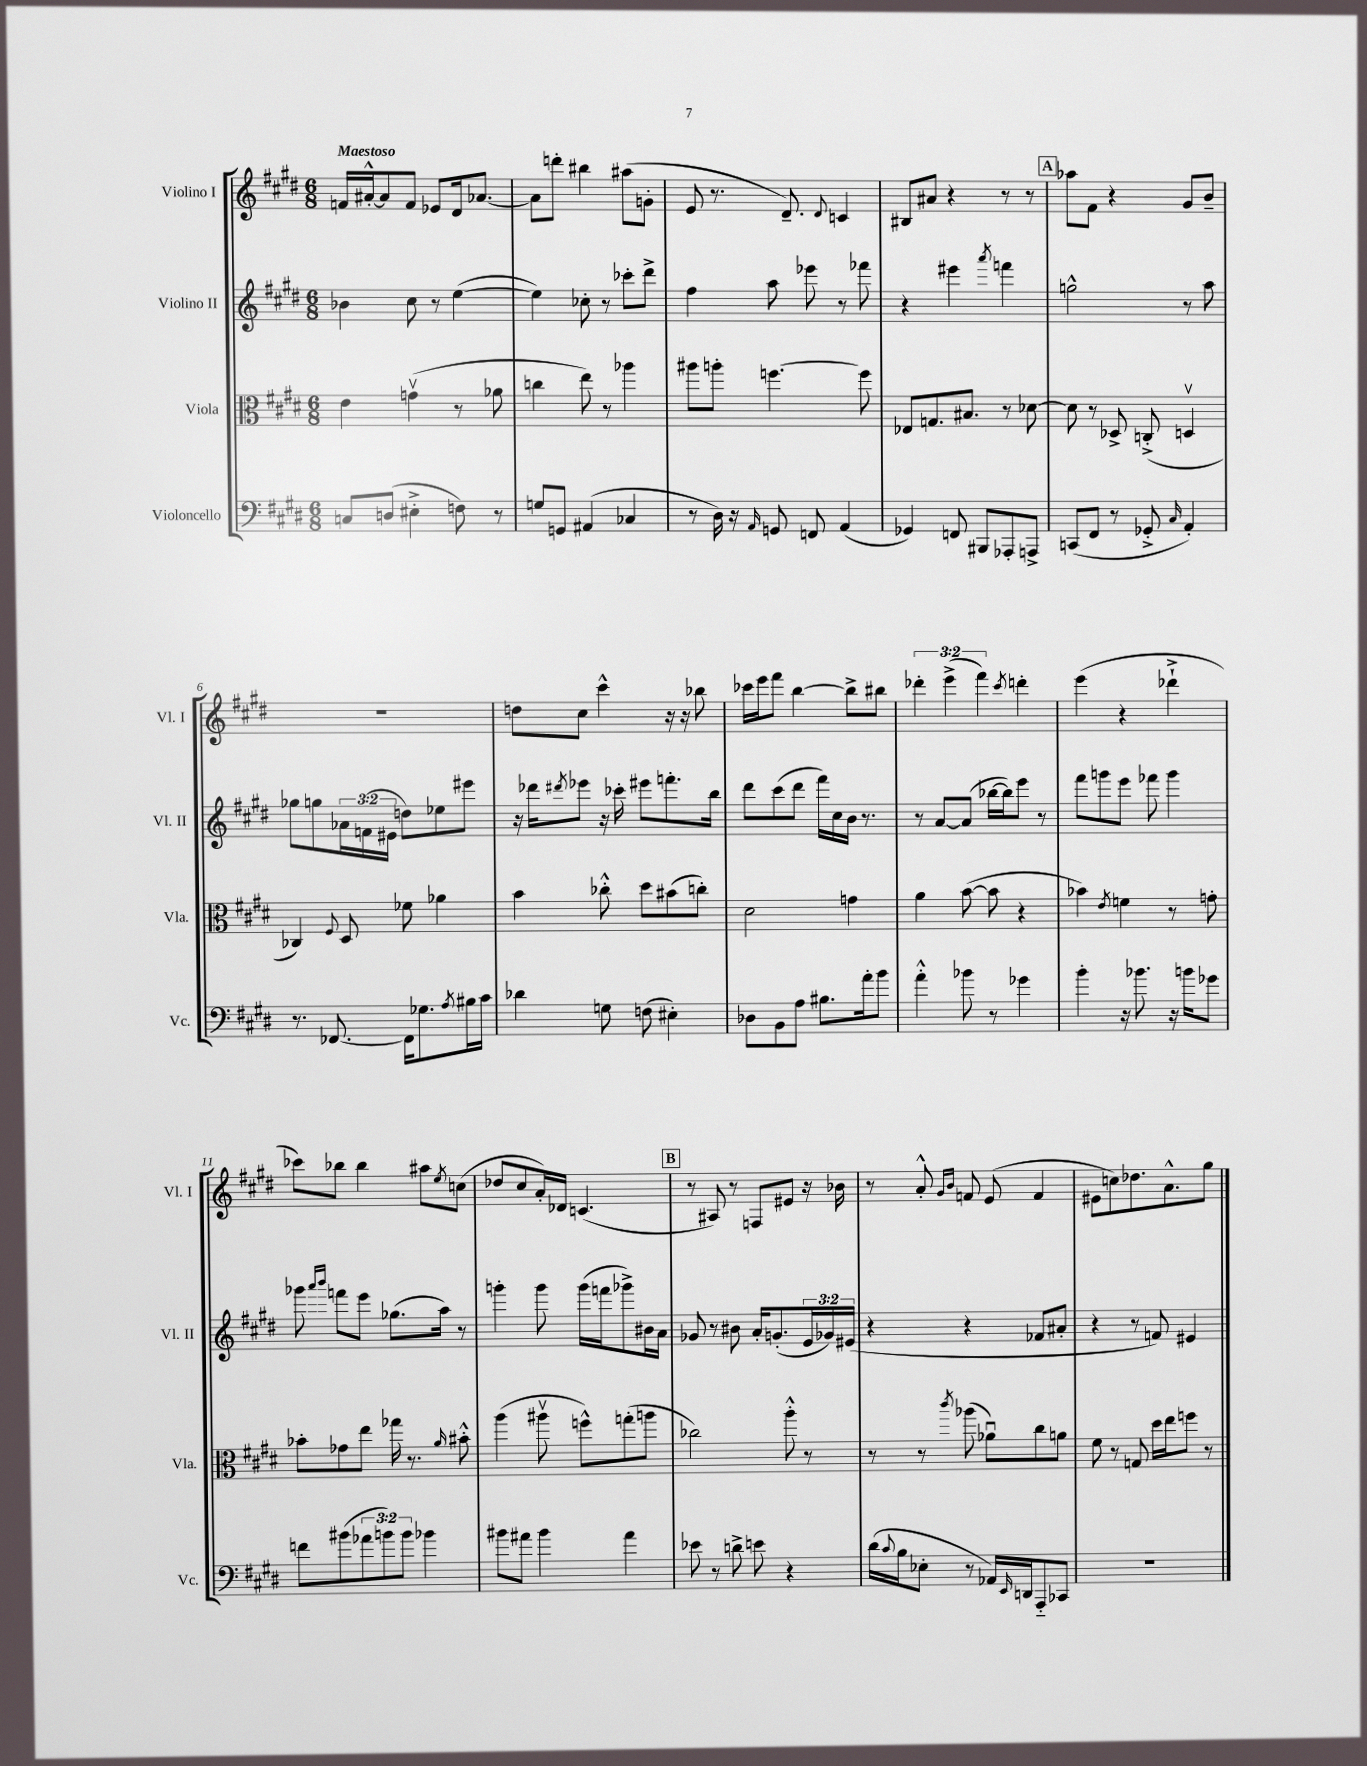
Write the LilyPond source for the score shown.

<<
\new StaffGroup <<
\new Staff = "s0" \with { instrumentName = "Violino I" shortInstrumentName = "Vl. I" } {
    \clef treble \key e \major \numericTimeSignature \time 6/8 \override Staff.TupletNumber.text = #tuplet-number::calc-fraction-text \tempo "Maestoso"
    f'16 ais'16~-.-^ ais'8 f'8 ees'8 dis'16 aes'8.~ |
    aes'8 d'''8-. bis''4 ais''8( g'8-. |
    e'8 r8. dis'8.--) \appoggiatura { dis'8 } c'4 |
    bis8 ais'8 r4 r8 r8 |
    \mark \markup { \box "A" } aes''8 fis'8 r4 gis'8 b'8-- |
    R2. |
    d''8 cis''8 cis'''4-^ r16 r16 bes''8 |
    ces'''16 e'''16 fis'''8 b''4~ b''8-> bis''8 |
    \tuplet 3/2 { des'''4-. e'''4->( fis'''4) } \acciaccatura { cis'''8 } d'''4-. |
    e'''4( r4 des'''4-!-> |
    ces'''8) bes''8 bes''4 ais''8 \acciaccatura { e''8 } c''8( |
    des''8 cis''8 a'16-.) des'16 c'4.( |
    \mark \markup { \box "B" } r8 ais8) r8 f8 eis'8 r16 bes'16 |
    r8 a'8-.-^ \grace { gis'16 b'16 } f'8 e'8( f'4 |
    eis'8 c''8) des''8. a'8.-^ gis''8 \bar "|." |
}
\new Staff = "s1" \with { instrumentName = "Violino II" shortInstrumentName = "Vl. II" } {
    \clef treble \key e \major \numericTimeSignature \time 6/8 \override Staff.TupletNumber.text = #tuplet-number::calc-fraction-text
    bes'4 cis''8 r8 e''4~( |
    e''4) ces''8-. r8 ces'''8-. dis'''8-> |
    fis''4 a''8 ees'''8 r8 fes'''8 |
    r4 eis'''4 \acciaccatura { a'''8 } f'''4 |
    \mark \markup { \box "A" } g''2-^ r8 a''8 |
    ges''8 g''8 \tuplet 3/2 { aes'16 f'16( eis'16 } d''8) ees''8 eis'''8 |
    r16 des'''16 \acciaccatura { dis'''8 } ees'''8 r16 ces'''16-. eis'''8 f'''8.-. b''16 |
    dis'''8 cis'''8( dis'''8 fis'''16) cis''16 b'16 r8. |
    r8 a'8~ a'8( bes''16~ bes''16) e'''8 r8 |
    fis'''8 g'''8 e'''8 fes'''8 g'''4 |
    ges'''8 \grace { a'''16 b'''16 } f'''8 e'''8 ges''8.( a''16) r8 |
    g'''4-. g'''8 g'''16( f'''16 ges'''8->) bis'16 a'16 |
    \mark \markup { \box "B" } ges'8 r8 bis'8 a'16-. g'8.-.( \tuplet 3/2 { e'16 ges'16) eis'16( } |
    r4 r4 fes'8 ais'8-. |
    r4 r8 f'8) eis'4 \bar "|." |
}
\new Staff = "s2" \with { instrumentName = "Viola" shortInstrumentName = "Vla." } {
    \clef alto \key e \major \numericTimeSignature \time 6/8
    e'4 g'4\upbow( r8 aes'8 |
    c''4 e''8) r8 aes''4 |
    ais''8 a''8-. f''4.~ f''8 |
    ees8 g8. bis8. r8 des'8~ |
    \mark \markup { \box "A" } des'8 r8 des8-> c8-.->( d4\upbow |
    ces4) \appoggiatura { fis8 } dis8 fes'8 aes'4 |
    b'4 ces''8-.-^ dis''8 bis'8( c''8-.) |
    dis'2 g'4 |
    a'4 b'8~( b'8 r4 |
    bes'4) \acciaccatura { e'8 } f'4 r8 g'8-. |
    bes'8-. ges'8 e''8 ges''16 r8. \grace { a'16 } bis'8-.-^ |
    a''4( ais''8\upbow f''8-^) g''8-.( a''8 |
    \mark \markup { \box "B" } ces''2) a''8-.-^ r8 |
    r8 r8 \acciaccatura { cis'''8 } aes''8( aes'8\downbow) cis''8 a'8 |
    fis'8 r8 g8 dis''16 e''16 f''8 r8 \bar "|." |
}
\new Staff = "s3" \with { instrumentName = "Violoncello" shortInstrumentName = "Vc." } {
    \clef bass \key e \major \numericTimeSignature \time 6/8 \override Staff.TupletNumber.text = #tuplet-number::calc-fraction-text
    c8 d8( eis4-.-> f8) r8 |
    g8 g,8 ais,4( ces4 |
    r8 dis16) r16 \grace { a,16 } g,8 f,8 a,4( |
    ges,4) f,8 bis,,8 aes,,8-. a,,8-> |
    \mark \markup { \box "A" } c,8( fis,8 r8 ges,8-.-> \grace { cis16 } a,4-.) |
    r8. fes,8.~ fes,16 ges8. \acciaccatura { a8 } bis16 cis'16 |
    des'4 g8 f8( eis4-.) |
    des8 b,8 a8 bis8. a'16-. b'8 |
    a'4-.-^ bes'8 r8 ges'4 |
    b'4-. r16 bes'8. r16 b'16 ges'8 |
    f'8 bis'8( \tuplet 3/2 { aes'8 b'8) b'8 } bes'4 |
    bis'8 ais'8 bis'4 ais'4 |
    \mark \markup { \box "B" } ees'8 r8 d'8-> e'8 r4 |
    dis'16( \appoggiatura { cis'8 } b16 ees8-. r8 aes,16) \grace { e,16 } d,16 a,,8-_ ces,8 |
    R2. \bar "|." |
}
>>
>>
